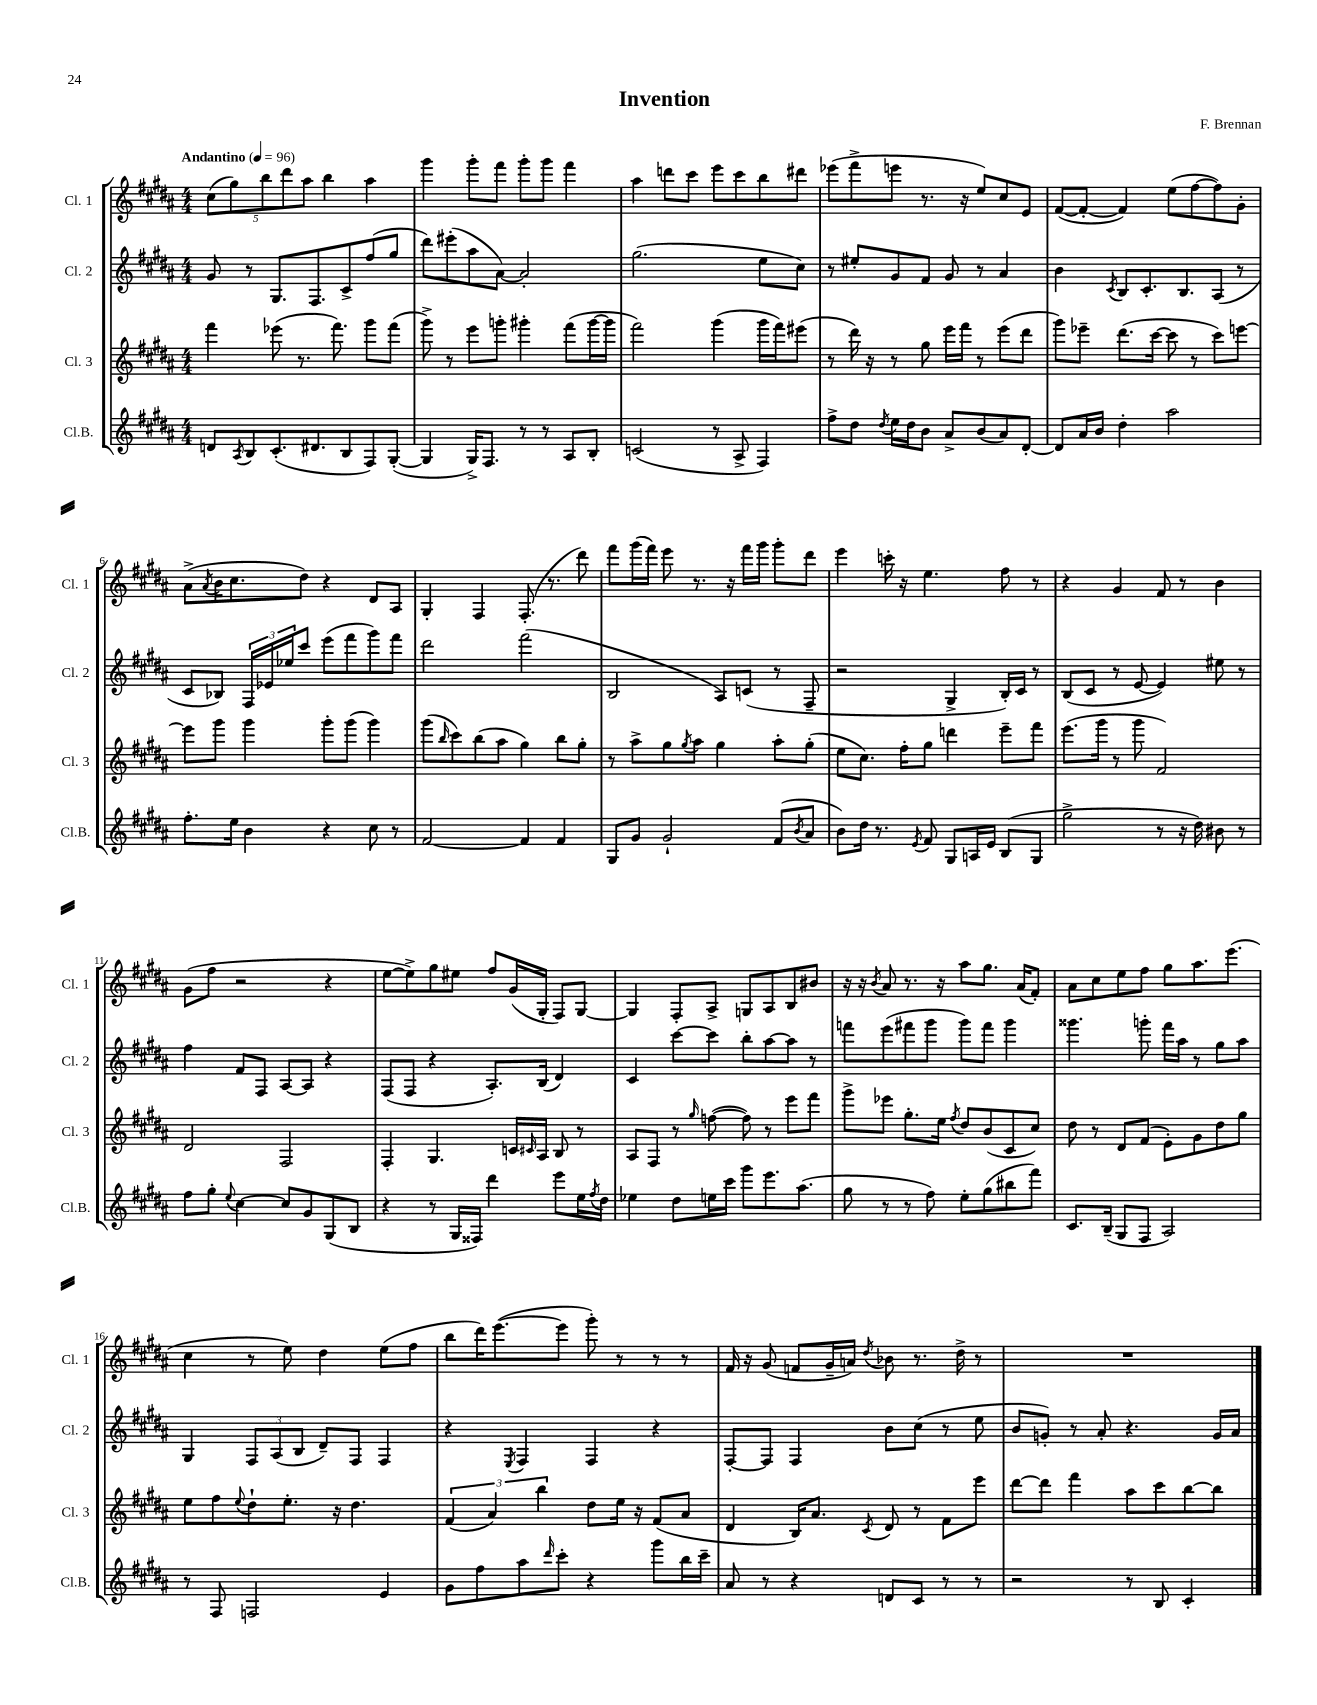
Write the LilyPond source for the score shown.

\header { title = "Invention" composer = "F. Brennan" }
<<
\new StaffGroup <<
\new Staff = "s0" \with { instrumentName = "Cl. 1" shortInstrumentName = "Cl. 1" } {
    \clef treble \key b \major \numericTimeSignature \time 4/4 \tempo "Andantino" 4 = 96
    \tuplet 5/4 { cis''8( gis''8) b''8 dis'''8 ais''8 } b''4 ais''4 |
    gis'''4 gis'''8-. fis'''8 gis'''8-. gis'''8 fis'''4 |
    ais''4 d'''8 cis'''8 e'''8 cis'''8 b''8 dis'''8 |
    ees'''8( fis'''8-> e'''8 r8. r16 e''8) cis''8 e'8 |
    fis'8~( fis'8~-. fis'4) e''8( fis''8~ fis''8) gis'8-. |
    ais'8->( \acciaccatura { ais'8 } b'16 cis''8. dis''8) r4 dis'8 ais8 |
    gis4-. fis4 fis8.-.( r8. dis'''8) |
    fis'''8 gis'''16( fis'''16) e'''8 r8. r16 fis'''16 gis'''16 gis'''8-. dis'''8 |
    e'''4 c'''16-. r16 e''4. fis''8 r8 |
    r4 gis'4 fis'8 r8 b'4 |
    gis'8( fis''8 r2 r4 |
    e''8~ e''8->) gis''8 eis''8 fis''8 gis'16( gis16-. fis8) gis8~ |
    gis4 fis8-. ais8-> g8 ais8 b8 bis'8 |
    r16 r16 \acciaccatura { b'8 } ais'8 r8. r16 ais''8 gis''8. ais'16( fis'8-.) |
    ais'8 cis''8 e''8 fis''8 gis''8 ais''8. e'''8.( |
    cis''4 r8 e''8) dis''4 e''8( fis''8 |
    b''8 dis'''16) e'''8.~( e'''8 gis'''8-.) r8 r8 r8 |
    fis'16 r16 gis'8( f'8 gis'16-- a'16) \acciaccatura { dis''8 } bes'8 r8. dis''16-> r8 |
    R1 \bar "|." |
}
\new Staff = "s1" \with { instrumentName = "Cl. 2" shortInstrumentName = "Cl. 2" } {
    \clef treble \key b \major \numericTimeSignature \time 4/4
    gis'8 r8 gis8. fis8. cis'8-> fis''8( gis''8 |
    dis'''8) eis'''8-.( ais''8 ais'8~) ais'2-. |
    gis''2.( e''8 cis''8) |
    r8 eis''8-. gis'8 fis'8 gis'8 r8 ais'4 |
    b'4 \acciaccatura { cis'8 } b8 cis'8.-. b8. ais8( r8 |
    cis'8 bes8) \tuplet 3/2 { fis16 ees'16 ees''16 } cis'''8 e'''8( fis'''8 gis'''8) fis'''8 |
    dis'''2 fis'''2( |
    b2 ais8) c'8( r8 fis8-- |
    r2 gis4-> b16-.) cis'16 r8 |
    b8( cis'8 r8 e'8~ e'4) eis''8 r8 |
    fis''4 fis'8 fis8 ais8~ ais8 r4 |
    fis8( fis8 r4 ais8.-.) b16( dis'4) |
    cis'4 cis'''8~ cis'''8 b''8-. ais''8~ ais''8 r8 |
    f'''8 e'''8( fis'''8 gis'''8 gis'''8) fis'''8 gis'''4 |
    gisis'''4. g'''8-. fis'''16 ais''16 r8 gis''8 ais''8 |
    gis4 \tuplet 3/2 { fis8 ais8( b8 } dis'8--) fis8 fis4 |
    r4 \acciaccatura { e8 } fis4 fis4 r4 |
    fis8~-. fis8 fis4 b'8 cis''8( r8 e''8 |
    b'8 g'8-.) r8 ais'8-. r4. g'16 ais'16 \bar "|." |
}
\new Staff = "s2" \with { instrumentName = "Cl. 3" shortInstrumentName = "Cl. 3" } {
    \clef treble \key b \major \numericTimeSignature \time 4/4
    fis'''4 ees'''8( r8. fis'''8.) gis'''8 fis'''8( |
    gis'''8->) r8 e'''8 g'''8-. gis'''4-. fis'''8( gis'''16~ gis'''16 |
    fis'''2) gis'''4( gis'''16 fis'''16) eis'''8( |
    r8 dis'''16) r16 r8 gis''8 e'''16 fis'''16 r8 e'''8( dis'''8 |
    gis'''8) ees'''8-- dis'''8.( cis'''16~ cis'''8 r8 cis'''8) e'''8~ |
    e'''8 gis'''8 gis'''4 gis'''8-. gis'''8( gis'''4) |
    gis'''8( \grace { b''16 } cis'''8) b''8( ais''8 gis''4) b''8 gis''8-. |
    r8 ais''8-> gis''8 \acciaccatura { gis''8 } ais''8 gis''4 ais''8-. gis''8-.( |
    e''8 cis''8.) fis''16-. gis''8 d'''4 e'''8-- fis'''8 |
    e'''8.( gis'''16 r8 gis'''8 fis'2) |
    dis'2 fis2 |
    fis4-. gis4. c'16 \grace { cis'16 } ais16 b8 r8 |
    ais8 fis8 r8 \grace { gis''16 } f''8~( f''8) r8 e'''8 fis'''8 |
    gis'''8-> ees'''8 gis''8.-. e''16 \acciaccatura { fis''8 } dis''8 b'8( cis'8 cis''8) |
    dis''8 r8 dis'8 fis'8( e'8-.) gis'8 dis''8 gis''8 |
    e''8 fis''8 \appoggiatura { e''8 } dis''8-! e''8.-. r16 dis''4. |
    \tuplet 3/2 { fis'4( ais'4) b''4 } dis''8 e''16 r16 fis'8( ais'8 |
    dis'4 b16) ais'8. \acciaccatura { cis'8 } dis'8 r8 fis'8 e'''8 |
    dis'''8~ dis'''8 fis'''4 ais''8 cis'''8 b''8~ b''8 \bar "|." |
}
\new Staff = "s3" \with { instrumentName = "Cl.B." shortInstrumentName = "Cl.B." } {
    \clef treble \key b \major \numericTimeSignature \time 4/4
    d'8 \acciaccatura { ais8 } b8 cis'8.-.( dis'8. b8 fis8) gis8~-.( |
    gis4 gis16->) fis8. r8 r8 ais8 b8-. |
    c'2( r8 ais8-> fis4) |
    fis''8-> dis''8 \acciaccatura { dis''8 } e''16 dis''16 b'8 ais'8-> b'8( ais'8) dis'8~-. |
    dis'8 ais'16 b'16 dis''4-. ais''2 |
    fis''8.-. e''16 b'4 r4 cis''8 r8 |
    fis'2~ fis'4 fis'4 |
    gis8 gis'8 gis'2-! fis'8( \acciaccatura { b'8 } ais'8 |
    b'8) dis''16 r8. \acciaccatura { e'8 } fis'8 gis8 a16 e'16 b8( gis8 |
    gis''2-> r8 r16 dis''16) bis'8 r8 |
    fis''8 gis''8-. \appoggiatura { e''8 } cis''4~ cis''8 gis'8 gis8( b8 |
    r4 r8 gis16 fisis16) dis'''4 e'''8 e''16 \acciaccatura { fis''8 } dis''16 |
    ees''4 dis''8 e''16 cis'''16 gis'''8 e'''8. ais''8.( |
    gis''8 r8 r8 fis''8) e''8-. gis''8( bis''8 fis'''8) |
    cis'8. b16--( gis8 fis8 ais2) |
    r8 fis8 f2 e'4 |
    gis'8 fis''8 ais''8 \grace { dis'''16 } cis'''8-. r4 gis'''8 b''16 cis'''16-- |
    ais'8 r8 r4 d'8 cis'8 r8 r8 |
    r2 r8 b8 cis'4-. \bar "|." |
}
>>
>>
